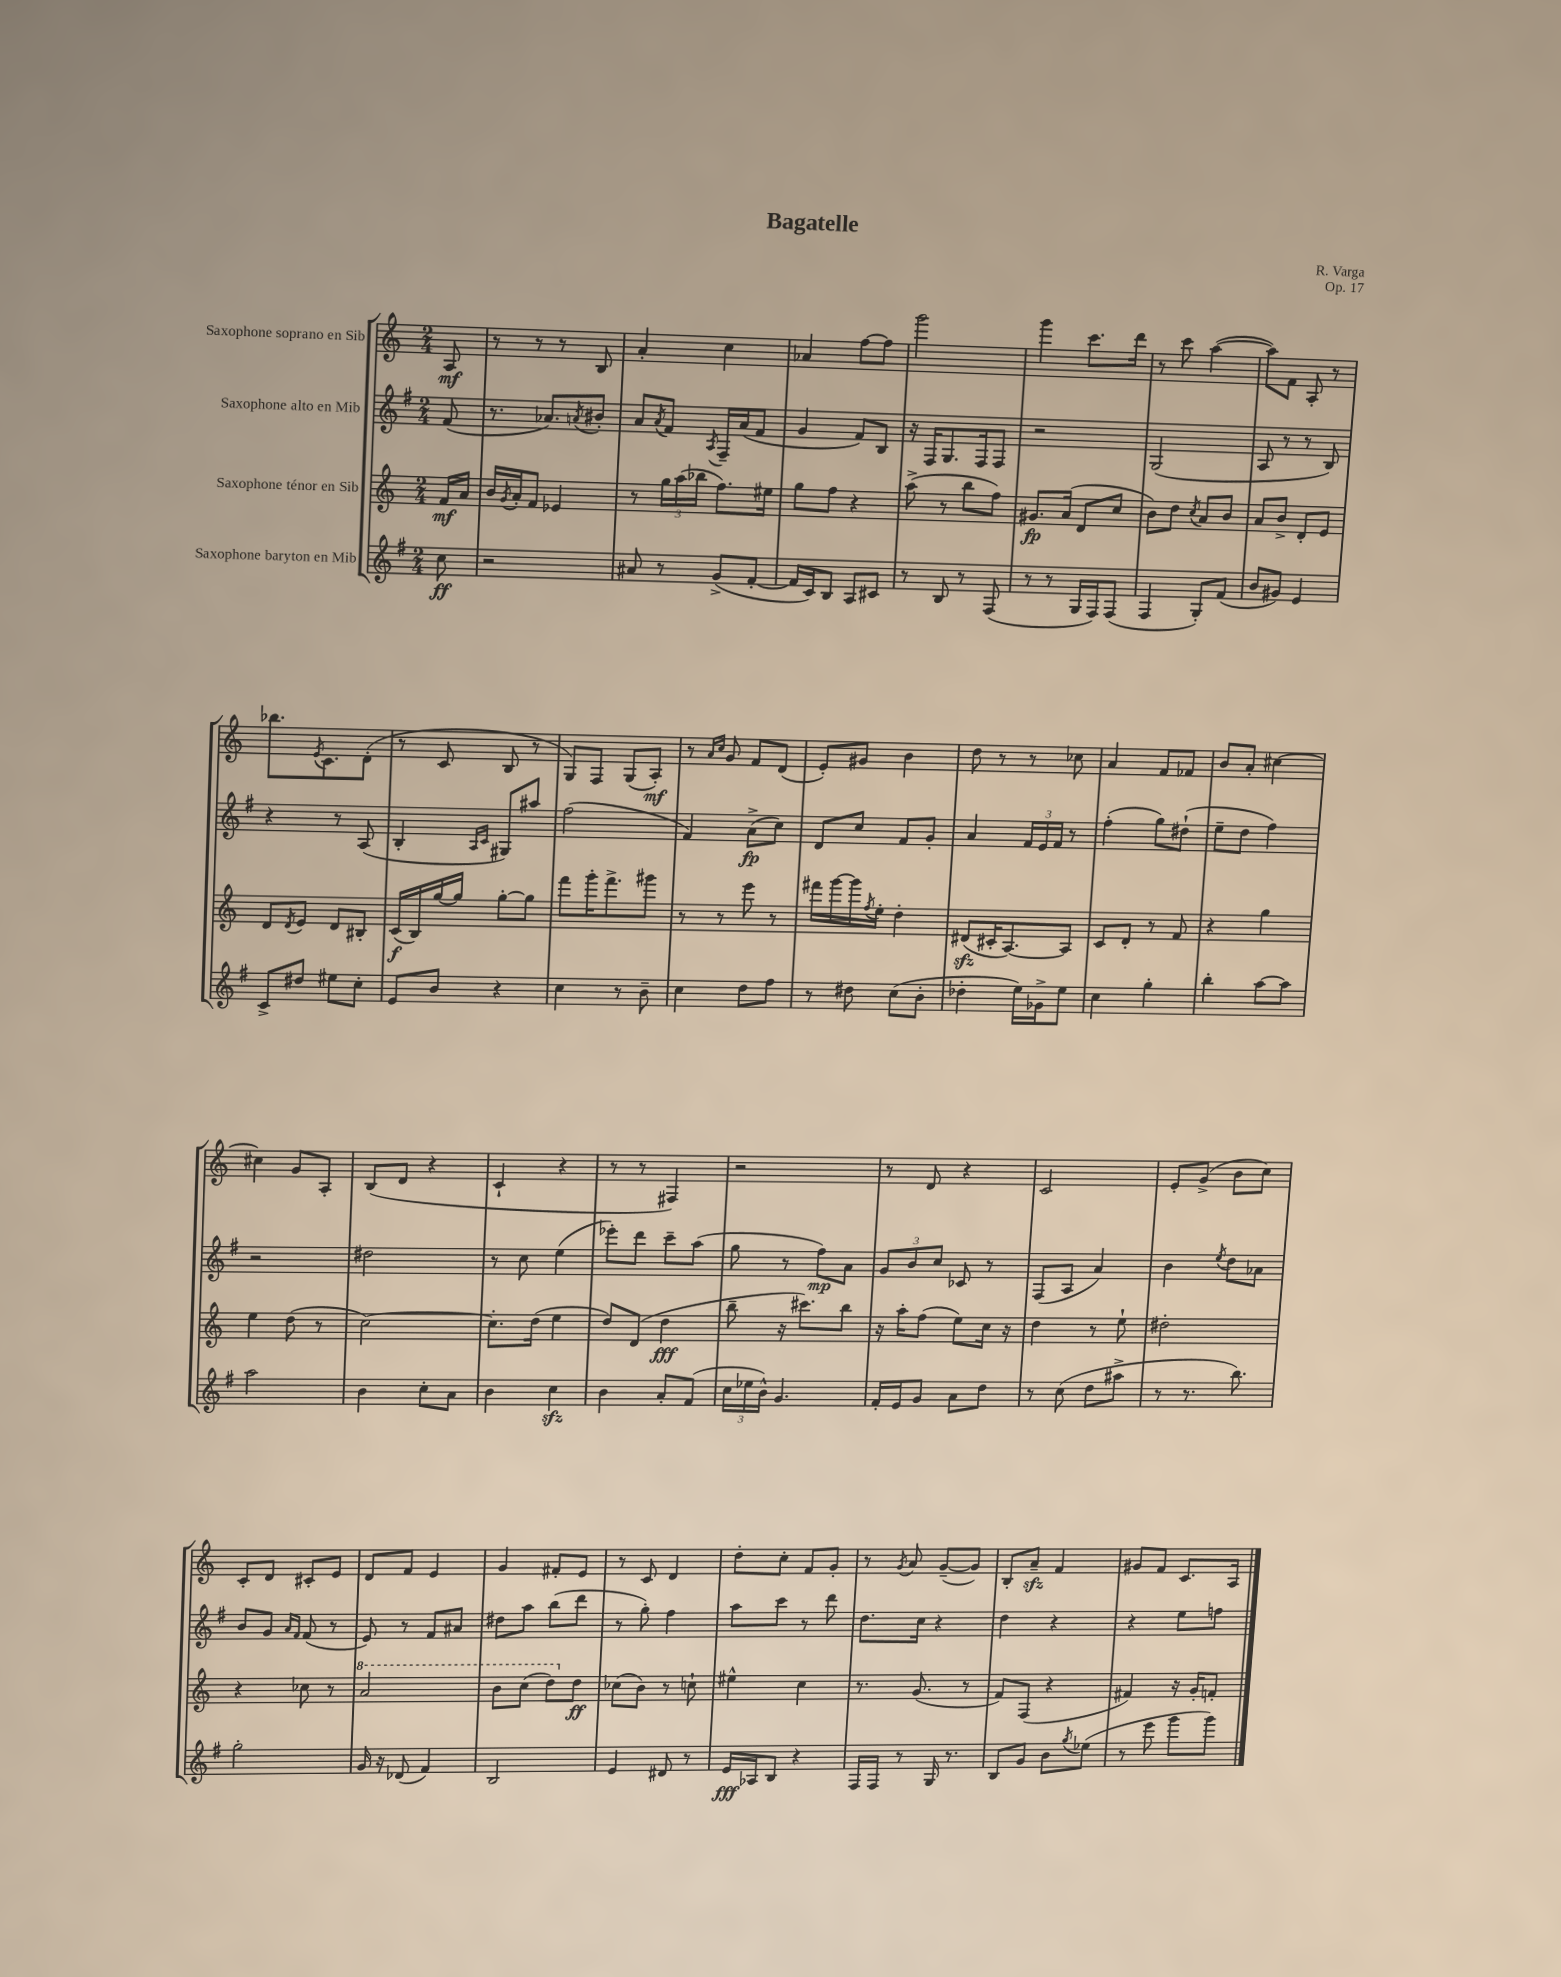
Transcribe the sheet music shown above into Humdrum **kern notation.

**kern	**dynam	**kern	**dynam	**kern	**dynam	**kern	**dynam
*part4	*part4	*part3	*part3	*part2	*part2	*part1	*part1
*staff4	*staff4	*staff3	*staff3	*staff2	*staff2	*staff1	*staff1
*I"Saxophone baryton en Mib	*	*I"Saxophone ténor en Sib	*	*I"Saxophone alto en Mib	*	*I"Saxophone soprano en Sib	*
*clefG2	*	*clefG2	*	*clefG2	*	*clefG2	*
*k[f#]	*	*k[]	*	*k[f#]	*	*k[]	*
*M2/4	*	*M2/4	*	*M2/4	*	*M2/4	*
=	=	=	=	=	=	=	=
8cc\	ff	16f/LL	mf	(8f#/	.	8A/	mf
.	.	16a/JJ	.	.	.	.	.
=1	=1	=1	=1	=1	=1	=1	=1
2r	.	16b/LL	.	8.r	.	8r	.
.	.	8qg/	.	.	.	.	.
.	.	16a'/J	.	.	.	.	.
.	.	8f/J	.	.	.	8r	.
.	.	.	.	8.a-X/L)	.	.	.
.	.	4e-X/	.	.	.	8r	.
.	.	.	.	8qan/	.	.	.
.	.	.	.	8b#X'/J	.	8B/	.
=2	=2	=2	=2	=2	=2	=2	=2
8a#X/	.	8r	.	8a/L	.	4a'/	.
.	.	.	.	8qa/	.	.	.
8r	.	24gg\LL	.	8f#/J	.	.	.
.	.	(24aa\	.	.	.	.	.
.	.	24bb-X\JJ	.	.	.	.	.
.	.	.	.	8qA/	.	.	.
(8g^/L	.	8.ff\L)	.	16F#~/LL	.	4cc\	.
.	.	.	.	(16a/J	.	.	.
[8f#'/J	.	.	.	8f#/J	.	.	.
.	.	16ee#X\Jk	.	.	.	.	.
=3	=3	=3	=3	=3	=3	=3	=3
16f#/LL]	.	8gg\L	.	4g/	.	4a-X/	.
16c/J)	.	.	.	.	.	.	.
8B/J	.	8ff\J	.	.	.	.	.
8A/L	.	4r	.	8f#/L)	.	[8ff\L	.
8c#X/J	.	.	.	8B/J	.	8ff\J]	.
=4	=4	=4	=4	=4	=4	=4	=4
8r	.	(8aa^\	.	16r	.	2ggg\	.
.	.	.	.	16F#/KL	.	.	.
8B/	.	8r	.	8.G/	.	.	.
8r	.	8bb\L	.	.	.	.	.
.	.	.	.	16F#/k	.	.	.
(8F#/	.	8ff\J)	.	8F#/J	.	.	.
=5	=5	=5	=5	=5	=5	=5	=5
8r	.	8.g#X/L	fp	2r	.	4ggg\	.
8r	.	.	.	.	.	.	.
.	.	(16a/Jk	.	.	.	.	.
16G/LL	.	8d/L	.	.	.	8.ccc\L	.
16F#/J)	.	.	.	.	.	.	.
(8F#/J	.	8cc/J	.	.	.	.	.
.	.	.	.	.	.	16ddd\Jk	.
=6	=6	=6	=6	=6	=6	=6	=6
4F#/	.	8b\L)	.	(2G/	.	8r	.
.	.	8dd\J	.	.	.	8ccc\	.
.	.	8qcc/	.	.	.	.	.
8G'/L)	.	8a/L	.	.	.	([4aa\	.
(8f#/J	.	8b/J	.	.	.	.	.
=7	=7	=7	=7	=7	=7	=7	=7
8b/L	.	8a/L	.	8A/	.	8aa\L])	.
8g#X/J)	.	8b^/J	.	8r	.	8f\J	.
4e/	.	8d'/L	.	8r	.	8A'/	.
.	.	8e/J	.	8B/)	.	8r	.
!!LO:LB:g=z
=8	=8	=8	=8	=8	=8	=8	=8
8c^/L	.	8d/L	.	4r	.	8.bb-X\L	.
.	.	8qd/	.	.	.	.	.
8dd#X/J	.	8e/J	.	.	.	.	.
.	.	.	.	.	.	8qe/	.
.	.	.	.	.	.	8.c\	.
8ee#X\L	.	8d/L	.	8r	.	.	.
8cc'\J	.	8B#X'/J	.	(8A/	.	(8d'\J	.
=9	=9	=9	=9	=9	=9	=9	=9
8e/L	.	(16c/LL	f	4B'/	.	8r	.
.	.	16B/)	.	.	.	.	.
8b/J	.	[16gg/	.	.	.	8c/	.
.	.	16gg/JJ]	.	.	.	.	.
.	.	.	.	16qqA/LL	.	.	.
.	.	.	.	16qqc/JJ	.	.	.
4r	.	[8gg'\L	.	8G#X/L)	.	8B/	.
.	.	8gg\J]	.	8aa#X/J	.	8r	.
=10	=10	=10	=10	=10	=10	=10	=10
4cc\	.	8fff\L	.	(2ff#\	.	8G/L)	.
.	.	16ggg'\K	.	.	.	8F/J	.
.	.	8.fff^\	.	.	.	.	.
8r	.	.	.	.	.	(8G/L	.
8b~\	.	8ggg#X\J	.	.	.	8A'/J)	mf
=11	=11	=11	=11	=11	=11	=11	=11
4cc\	.	8r	.	4f#/)	.	8r	.
.	.	.	.	.	.	16qqa/LL	.
.	.	.	.	.	.	16qqcc/JJ	.
.	.	8r	.	.	.	8g/	.
8dd\L	.	8eee\	.	(8a^\L	fp	8f/L	.
8ff#\J	.	8r	.	8cc\J)	.	(8d/J	.
=12	=12	=12	=12	=12	=12	=12	=12
8r	.	16fff#X\LL	.	8d/L	.	8e'/L)	.
.	.	[16ggg\	.	.	.	.	.
8dd#X\	.	16ggg\]	.	8cc/J	.	8g#X/J	.
.	.	8qff/	.	.	.	.	.
.	.	16ee'\JJ	.	.	.	.	.
(8cc\L	.	4dd'\	.	8f#/L	.	4b\	.
8b'\J	.	.	.	8g'/J	.	.	.
=13	=13	=13	=13	=13	=13	=13	=13
4dd-X'\	.	(8d#Xzz/L	.	4a/	.	8dd\	.
.	.	16c#X'/K	.	.	.	8r	.
.	.	[8.A/)	.	.	.	.	.
16ee\LL)	.	.	.	24f#/LL	.	8r	.
.	.	.	.	24e/	.	.	.
16g-X^\J	.	.	.	.	.	.	.
.	.	.	.	24f#/JJ	.	.	.
8ee\J	.	8A/J]	.	8r	.	8cc-X\	.
=14	=14	=14	=14	=14	=14	=14	=14
4cc\	.	8c/L	.	(4ff#'\	.	4a/	.
.	.	8d'/J	.	.	.	.	.
4gg'\	.	8r	.	8gg\L)	.	8f/L	.
.	.	8f/	.	(8dd#X`\J	.	8f-X/J	.
=15	=15	=15	=15	=15	=15	=15	=15
4bb'\	.	4r	.	8ee~\L	.	8b/L	.
.	.	.	.	8dd\J	.	8a'/J	.
[8aa\L	.	4gg\	.	4ff#\)	.	[4cc#X\	.
8aa\J]	.	.	.	.	.	.	.
!!LO:LB:g=z
=16	=16	=16	=16	=16	=16	=16	=16
2aa\	.	4ee\	.	2r	.	4cc#X\]	.
.	.	(8dd\	.	.	.	8g/L	.
.	.	8r	.	.	.	8A'/J	.
=17	=17	=17	=17	=17	=17	=17	=17
4b\	.	[2cc\)	.	2dd#X\	.	(8B/L	.
.	.	.	.	.	.	8d/J	.
8cc'\L	.	.	.	.	.	4r	.
8a\J	.	.	.	.	.	.	.
=18	=18	=18	=18	=18	=18	=18	=18
4b\	.	8.cc'\L]	.	8r	.	4c`/	.
.	.	.	.	8cc\	.	.	.
.	.	(16dd\Jk	.	.	.	.	.
4cczz\	.	4ee\	.	(4ee\	.	4r	.
=19	=19	=19	=19	=19	=19	=19	=19
4b\	.	8dd/L)	.	8eee-X'\L)	.	8r	.
.	.	(8d/J	.	8ddd\J	.	8r	.
8a'/L	.	4dd\	fff	8ccc~\L	.	4F#X/)	.
(8f#/J	.	.	.	(8aa\J	.	.	.
=20	=20	=20	=20	=20	=20	=20	=20
24cc\LL	.	8bb~\	.	8gg\	.	2r	.
24ee-X\	.	.	.	.	.	.	.
24b^^\JJ)	.	.	.	.	.	.	.
4.g/	.	16r	.	8r	.	.	.
.	.	8.ccc#X\L)	.	.	.	.	.
.	.	.	.	8ff#\L)	mp	.	.
.	.	8bb\J	.	8a\J	.	.	.
=21	=21	=21	=21	=21	=21	=21	=21
16f#'/LL	.	16r	.	12g/L	.	8r	.
16e/J	.	16aa'\KL	.	.	.	.	.
.	.	.	.	12b/	.	.	.
8g/J	.	(8ff\J	.	.	.	8d/	.
.	.	.	.	12cc/J	.	.	.
8a\L	.	8ee\L)	.	8c-X/	.	4r	.
8dd\J	.	16cc\Jk	.	8r	.	.	.
.	.	16r	.	.	.	.	.
=22	=22	=22	=22	=22	=22	=22	=22
8r	.	4dd\	.	(8F#/L	.	2c/	.
(8cc\	.	.	.	8A/J	.	.	.
8dd\L	.	8r	.	4a/)	.	.	.
8aa#X^\J	.	8ee`\	.	.	.	.	.
=23	=23	=23	=23	=23	=23	=23	=23
8r	.	2dd#X'\	.	4b\	.	8e'/L	.
8.r	.	.	.	.	.	(8g^/J	.
.	.	.	.	8qee/	.	.	.
.	.	.	.	8dd\L	.	8b\L	.
8.bb\)	.	.	.	.	.	.	.
.	.	.	.	8a-X\J	.	8cc\J)	.
!!LO:LB:g=z
=24	=24	=24	=24	=24	=24	=24	=24
2gg'\	.	4r	.	8b/L	.	8c'/L	.
.	.	.	.	8g/J	.	8d/J	.
.	.	.	.	16qqa/LL	.	.	.
.	.	.	.	16qqf#/JJ	.	.	.
.	.	8cc-X\	.	(8f#/	.	8c#X'/L	.
.	.	8r	.	8r	.	8e/J	.
=25	=25	=25	=25	=25	=25	=25	=25
*	*	*8va	*	*	*	*	*
16g/	.	2aa/	.	8e/)	.	8d/L	.
16r	.	.	.	.	.	.	.
(8d-X/	.	.	.	8r	.	8f/J	.
4f#/)	.	.	.	8f#/L	.	4e/	.
.	.	.	.	8a#X/J	.	.	.
=26	=26	=26	=26	=26	=26	=26	=26
2B/	.	8bb\L	.	8dd#X\L	.	4g/	.
.	.	(8ccc\J	.	8aa\J	.	.	.
.	.	8ddd\L)	.	(8bb\L	.	8f#X'/L	.
*	*	*X8va	*	*	*	*	*
.	.	8dd\J	ff	8ddd\J	.	8e/J	.
=27	=27	=27	=27	=27	=27	=27	=27
4e/	.	(8cc-X\L	.	8r	.	8r	.
.	.	8b\J)	.	8gg'\)	.	8c/	.
8d#X/	.	8r	.	4ff#\	.	4d/	.
8r	.	8ccn`\	.	.	.	.	.
=28	=28	=28	=28	=28	=28	=28	=28
16e/LL	fff	4ee#X^^\	.	8aa\L	.	8dd'\L	.
16A-X/J	.	.	.	.	.	.	.
8B/J	.	.	.	8ccc\J	.	8cc'\J	.
4r	.	4cc\	.	8r	.	8f/L	.
.	.	.	.	8ddd\	.	8g'/J	.
=29	=29	=29	=29	=29	=29	=29	=29
16F#/LL	.	8.r	.	8.dd\L	.	8r	.
16F#/JJ	.	.	.	.	.	.	.
.	.	.	.	.	.	8qg/	.
8r	.	.	.	.	.	8a/	.
.	.	(8.g/	.	16cc\Jk	.	.	.
16G/	.	.	.	4r	.	([8g~/L	.
8.r	.	.	.	.	.	.	.
.	.	8r	.	.	.	8g/J])	.
=30	=30	=30	=30	=30	=30	=30	=30
8B/L	.	8f/L)	.	4dd\	.	8B'/L	.
8g/J	.	(8F/J	.	.	.	8azz~/J	.
8b\L	.	4r	.	4r	.	4f/	.
8qgg/	.	.	.	.	.	.	.
(8ee-X\J	.	.	.	.	.	.	.
=31	=31	=31	=31	=31	=31	=31	=31
8r	.	4f#X/)	.	4r	.	8g#X/L	.
8eee\	.	.	.	.	.	8f/J	.
8ggg\L	.	16r	.	8ee\L	.	8.c/L	.
.	.	16g'/KL	.	.	.	.	.
8ggg\J)	.	8fn'/J	.	8ffn\J	.	.	.
.	.	.	.	.	.	16A/Jk	.
==	==	==	==	==	==	==	==
*-	*-	*-	*-	*-	*-	*-	*-
